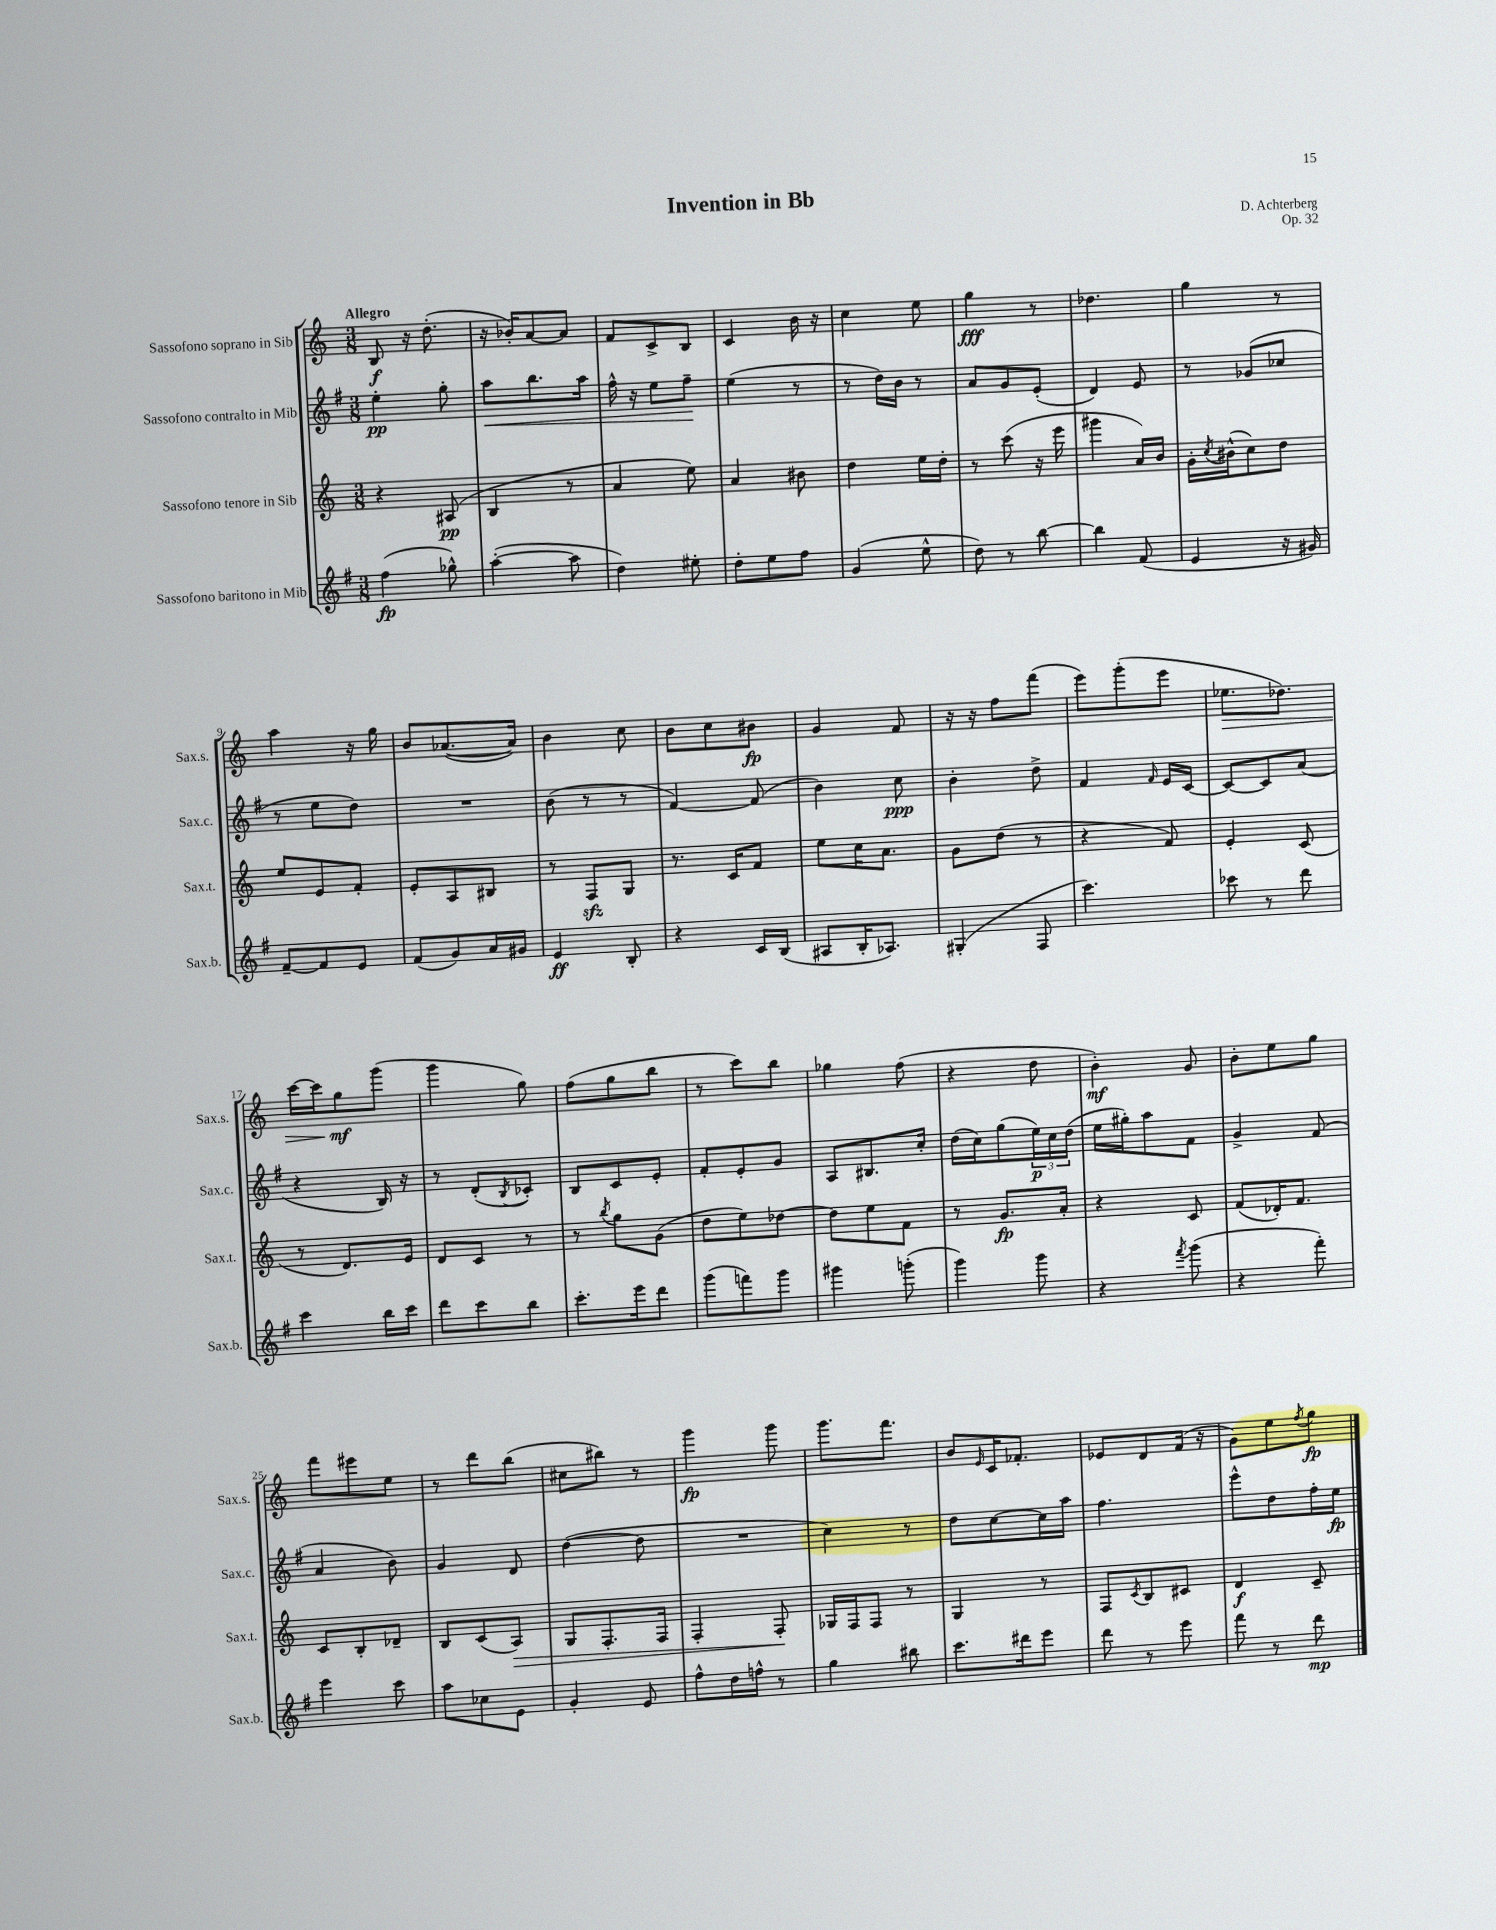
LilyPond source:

\header { title = "Invention in Bb" composer = "D. Achterberg" opus = "Op. 32" }
<<
\new StaffGroup <<
\new Staff = "s0" \with { instrumentName = "Sassofono soprano in Sib" shortInstrumentName = "Sax.s." } {
    \clef treble \key c \major \numericTimeSignature \time 3/8 \tempo "Allegro"
    b8\f r16 d''8.-.( |
    r16 bes'16-.) a'8~ a'8 |
    f'8 c'8-> b8 |
    c'4 b'16 r16 |
    c''4 e''8 |
    g''4\fff r8 |
    des''4. |
    g''4 r8 |
    a''4 r16 g''16 |
    b'8 aes'8.~( aes'16) |
    b'4 c''8 |
    b'8 c''8 bis'8\fp |
    g'4 f'8 |
    r16 r16 f''8 f'''8( |
    e'''8) g'''8-.( e'''8 |
    ees''8.\> des''8.) |
    c'''16~ c'''16 g''8\mf\! g'''8( |
    g'''4 g''8) |
    f''8( g''8 b''8 |
    r8 c'''8) b''8 |
    ges''4 f''8( |
    r4 d''8 |
    b'4-.\mf) g'8 |
    b'8-. e''8 g''8 |
    f'''8 eis'''8 e''8 |
    r8 d'''8 b''8( |
    cis''8 bis''8) r8 |
    g'''4\fp g'''8 |
    g'''8. f'''8. |
    b'8 \grace { e'16 } c'16 fes'8.-. |
    ees'8 d'8 f'16( r16 |
    g'8) e''8 \acciaccatura { f''8 } g''8\fp \bar "|." |
}
\new Staff = "s1" \with { instrumentName = "Sassofono contralto in Mib" shortInstrumentName = "Sax.c." } {
    \clef treble \key g \major \numericTimeSignature \time 3/8
    e''4-.\pp g''8-. |
    a''8\< b''8. a''16 |
    fis''16-^ r16 e''8 fis''8--\! |
    e''4( r8 |
    r8 d''16) b'16 r8 |
    a'8 g'8 e'8-.( |
    d'4) e'8 |
    r8 ges'8( ces''8 |
    r8 e''8 d''8) |
    R4. |
    b'8( r8 r8 |
    fis'4~) fis'8( |
    b'4) c''8\ppp |
    b'4-. d''8-> |
    fis'4 \grace { fis'16 } e'16 c'16~ |
    c'8~ c'8 a'8( |
    r4 b16) r16 |
    r8 d'8-.( \acciaccatura { b8 } ces'8-.) |
    b8 c'8 e'8-. |
    fis'8-. e'8-. g'8 |
    a8 bis8. c''16-. |
    d''16( c''16) g''8( \tuplet 3/2 { e''16\p) c''16 d''16( } |
    e''16 gis''16-.) a''8 fis'8 |
    g'4-> fis'8( |
    a'4 b'8) |
    g'4 d'8 |
    d''4~( d''8 |
    R4. |
    c''4) r8 |
    d''8 c''8~ c''16 a''16 |
    fis''4. |
    e'''8-^ d''8 fis''16-. e''16\fp \bar "|." |
}
\new Staff = "s2" \with { instrumentName = "Sassofono tenore in Sib" shortInstrumentName = "Sax.t." } {
    \clef treble \key c \major \numericTimeSignature \time 3/8
    r4 ais8\pp( |
    b4 r8 |
    a'4 e''8) |
    a'4 bis'8 |
    d''4 e''16 d''16-. |
    r8 c'''8( r16 e'''16 |
    gis'''4 a'16) b'16 |
    g'16-. \acciaccatura { c''8 } bis'16-^( c''8) d''8 |
    e''8 e'8 f'8-. |
    e'8-. a8 bis8 |
    r8 f8\sfz g8 |
    r8. c'16 f'8 |
    e''8 c''16 a'8. |
    g'8 d''8( r8 |
    r4 f'8) |
    e'4-. c'8( |
    r8 d'8.) e'16 |
    d'8 c'8 r8 |
    r8 \acciaccatura { b''8 } g''8 g'8( |
    d''8 e''8) des''8~ |
    des''8 e''8 f'8 |
    r8 g'8.\fp a'16-. |
    r4 c'8 |
    f'8( des'16-.) f'8. |
    c'8 b8-. des'8-- |
    b8 c'8( a8\>) |
    g8 f8.-. f16 |
    f4-. f8-.\! |
    ges16 f16 f8 r8 |
    g4 r8 |
    f8 \acciaccatura { c'8 } b8 cis'8 |
    d'4\f c'8-- \bar "|." |
}
\new Staff = "s3" \with { instrumentName = "Sassofono baritono in Mib" shortInstrumentName = "Sax.b." } {
    \clef treble \key g \major \numericTimeSignature \time 3/8
    fis''4\fp( ges''8-^) |
    a''4~-.( a''8 |
    d''4) eis''8-. |
    d''8-. e''8 fis''8 |
    g'4( e''8-^ |
    d''8) r8 b''8~ |
    b''4 fis'8( |
    e'4 r16 gis'16) |
    fis'8~-- fis'8 e'8 |
    fis'8( g'8) a'16 gis'16 |
    e'4\ff b8-. |
    r4 c'16 b16( |
    ais8 b16-. aes8.) |
    gis4-.( fis8 |
    c'''4.) |
    ces'''8 r8 d'''8 |
    c'''4 b''16 c'''16 |
    d'''8 c'''8 b''8 |
    c'''8.-. e'''16 d'''8 |
    g'''8( f'''8) g'''8 |
    gis'''4 g'''8-.( |
    g'''4) g'''8 |
    r4 \acciaccatura { fis'''8 } g'''8( |
    r4 fis'''8-.) |
    e'''4 c'''8 |
    a''8 ces''8 e'8 |
    g'4-. e'8 |
    fis''8-^ d''16 f''16-^ r8 |
    g''4 bis''8 |
    c'''8. dis'''16 e'''8 |
    d'''8 r8 e'''8 |
    fis'''8 r8 d'''8\mp \bar "|." |
}
>>
>>
